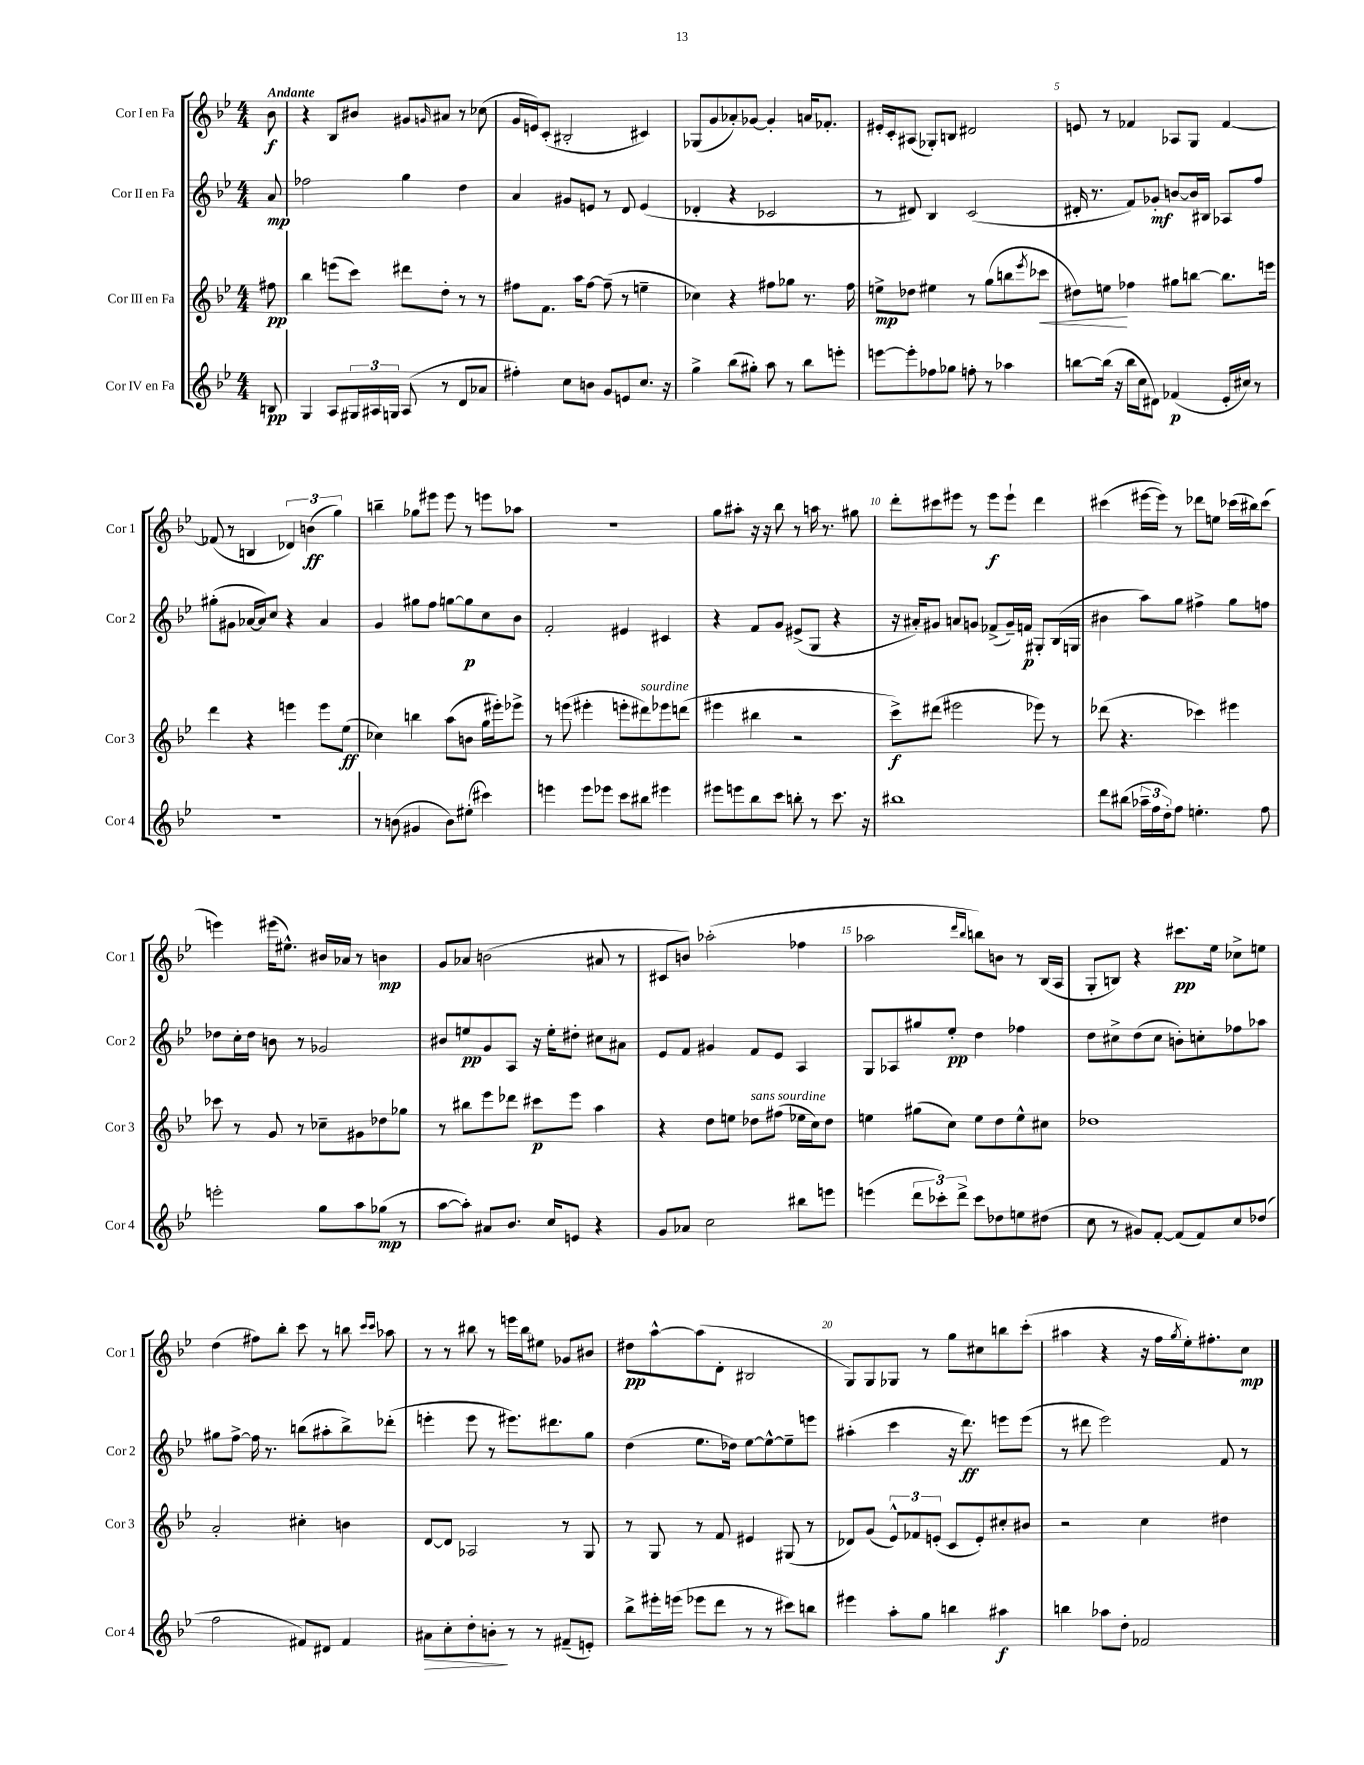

**kern	**kern	**kern	**kern
*staff4	*staff3	*staff2	*staff1
*clefG2	*clefG2	*clefG2	*clefG2
*k[b-e-]	*k[b-e-]	*k[b-e-]	*k[b-e-]
*M4/4	*M4/4	*M4/4	*M4/4
8B/	8ff#\	8a/	8b-\
=	=	=	=
4G/	4bb-\	2ff-\	4r
8A/L	(8eee\L	.	8B-/L
24G#/L	8ccc\J)	.	8b#/J
24A#/	.	.	.
24G/JJ	.	.	.
(8A#/	8ddd#\L	4gg\	8g#/L
.	.	.	16qqg/
8r	8dd'\J	.	8a#/J
8d/L	8r	4dd\	8r
8a-/J	8r	.	(8cc-\
=	=	=	=
4ff#'\)	8ff#\L	4a/	16g/LL
.	.	.	16e/J)
.	8.f\J	.	(8c'/J
8cc\L	.	8g#/L	2B#'/
.	16aa\LK	.	.
8b\J	[8ff#\J	8e/J	.
8g/L	(8ff#~\]	8r	.
8e/	8r	8d/	.
8.cc/J	4ee~\	(4e/	4c#/)
16r	.	.	.
=	=	=	=
4gg^\	4cc-\)	4d-'/	(8G-/L
.	.	.	8g/
(8bb-\L	4r	4r	8a-'/)
8gg#'\J)	.	.	[8g-/J
8aa\	8ff#\L	2c-/	4g-'/]
8r	8gg-\J	.	.
8bb-\L	8.r	.	16a/LK
.	.	.	8.f-'/J
8eee'\J	.	.	.
.	16ff#\	.	.
=	=	=	=
[8eee\L	8ee^\L	8r	16e#'/LL
.	.	.	16c'/J
8eee'\]	8dd-\J	8d#/)	(8A#/J
8ff-\	4ee#\	4B-/	8G-'/L)
8gg-\J	.	.	8B/J
8ff'\	8r	(2c/	2d#/
8r	(8gg\L	.	.
4aa-\	8bb\	.	.
.	8qeee-/	.	.
.	8ccc-\J	.	.
=	=	=	=
[8bb\L	8dd#\L)	16d#'/	8e/
.	.	8.r	.
(16bb\]Jk	8ee\J	.	8r
16r	.	.	.
16bb\LL	4ff-\	8f/L)	4f-/
16cc\J	.	.	.
8d#\J)	.	8g-'/J	.
(4f-/	8gg#\L	[8b/L	8A-/L
.	[8bb\J	16b/]L	8G/J
.	.	16B#/JJ	.
16e-'/LL	8.bb\]L	8A-/L	[4f-/
16cc#/JJ)	.	.	.
8r	.	8ff/J	.
.	16eee\Jk	.	.
=	=	=	=
1r	4ddd\	(8gg#'\L	(8f-/]
.	.	8g#\J	8r
.	4r	[16a-/LL	4B/
.	.	16a-/]J)	.
.	.	8cc/J	.
.	4eee\	4r	6d-/)
.	.	.	(6b\
.	8eee\L	4a-/	.
.	.	.	6gg\)
.	(8ee-\J	.	.
=	=	=	=
8r	4cc-\)	4g/	4bb~\
(8b\	.	.	.
4g#/	4bb\	8gg#\L	8gg-\L
.	.	8ff\J	8eee#\J
8b\L)	(8aa\L	[8gg\L	8eee#\
(8ee#'\J	8b\J	8gg\]	8r
4ccc#\)	16gg\LL	8cc\	8eee\L
.	16eee#'\J)	.	.
.	8eee-^\J	8b-\J	8aa-\J
=	=	=	=
4eee\	8r	2f'/	1r
.	(8eee\	.	.
8eee\L	4eee#'\	.	.
8eee-\J	.	.	.
8ccc\L	8eee'\L	4e#/	.
8bb#\J	8ddd#\)	.	.
4eee#\	8eee-\	4c#/	.
.	(8ddd\J	.	.
=	=	=	=
8eee#\L	4eee#\	4r	8gg\L
8eee\	.	.	8aa#'\J
8bb-\	4bb#\	8f/L	16r
.	.	.	16r
8ccc\J	.	8g/J	8bb-\
8bb'\	2r	(8e#^/L	8r
8r	.	8G/J	16aa\
.	.	.	8.r
8.ccc\	.	4r	.
.	.	.	8gg#\
16r	.	.	.
=	=	=	=
1bb#	8ccc^\L)	16r	8ddd'\L
.	.	16a#'/LK)	.
.	(8ddd#\J	8g#/J	8ccc#\
.	2eee#\	8a/L	8eee#\J
.	.	8g/J	8r
.	.	(8f-^/L	8eee#\L
.	.	16g~/L)	8eee#`\J
.	.	16f/JJ	.
.	8eee-\)	8G#'/L	4ddd\
.	8r	(16B-/L	.
.	.	16G/JJ	.
=	=	=	=
8ddd\L	(8ddd-\	4b#\	(4ccc#\
(8bb#\J	4.r	.	.
24aa-~\LL	.	8aa\L)	[16eee#\LL
24ff\	.	.	.
.	.	.	16eee#\]JJ)
24dd'\J)	.	.	.
8ff\J	.	8gg\J	8r
4.ee'\	4ccc-\)	4ff#^\	8ddd-\L
.	.	.	8ee\J
.	4eee#\	8gg\L	(16ccc-\LL
.	.	.	16bb#\J)
8ff\	.	8ff\J	(8ccc-\J
=	=	=	=
2eee'\	8ccc-\	8dd-\L	4eee\)
.	8r	16cc'\L	.
.	.	16dd-\JJ	.
.	8g/	8b\	(16eee#\LK
.	.	.	8.ee#^^\J)
.	8r	8r	.
8gg\L	8cc-~\L	2g-/	16b#/LL
.	.	.	16a-/JJ
8aa\	8g#\	.	8r
(8gg-\J	8dd-\	.	4b\
8r	8gg-\J	.	.
=	=	=	=
[8aa\L	8r	8b#/L	8g/L
8aa'\]J)	8bb#\L	8ee/	8a-/J
8a#/L	8eee-\	8g/	(2b\
8.b-/J	8ddd-\J	8A/J	.
.	8ccc#\L	16r	.
16cc/LK	.	16ee'\LK	.
8e/J	8eee-\J	8dd#'\J	.
4r	4aa\	8cc#\L	8a#/
.	.	8a#\J	8r
=	=	=	=
8g/L	4r	8e-/L	8c#/L
8a-/J	.	8f/J	8b/J)
2cc\	8dd\L	4g#/	(2aa-'\
.	8ee\J	.	.
.	8dd-\L	8f/L	.
.	(8ff#\J	8e-/J	.
8bb#\L	16ee-\LL	4A/	4ff-\
.	16cc\J)	.	.
8eee\J	8dd-\J	.	.
=	=	=	=
(4eee\	4ee\	8G/L	2aa-\
.	.	8A-/	.
12ddd\L	(8gg#\L	8gg#/	.
12ccc-'\)	.	.	.
.	8cc\J)	8ee-'/J	.
12ddd^\J	.	.	.
.	.	.	16qqddd/LL
.	.	.	16qqbb-/JJ
8ccc-\L	8ee\L	4dd\	8bb\L)
8dd-\	8dd\	.	8b\J
8ee\	8ee^^\	4ff-\	8r
(8dd#\J	8cc#\J	.	(16B-/LL
.	.	.	16A/JJ
=	=	=	=
8cc\	1dd-	8dd\L	8G'/L
8r	.	8cc#^\	8B/J)
8g#/L)	.	(8dd\	4r
[8f'/J	.	8cc#\J	.
(8f/]L	.	8b'\L)	8.ccc#\L
8f/)	.	8cc'\	.
.	.	.	16ee-\Jk
8cc/	.	8ff-\	8cc-^\L
(8dd-/J	.	8aa-\J	8ee\J
=	=	=	=
2ff\	2a'/	8gg#\L	(4dd\
.	.	[8ff^\J	.
.	.	16ff\]	8ff#\L)
.	.	8.r	.
.	.	.	8bb-'\J
8f#/L)	4cc#'\	(8bb\L	8ccc\
8d#/J	.	8aa#'\	8r
4f#/	4b\	8bb^\)	8bb\
.	.	.	16qqccc/LL
.	.	.	16qqccc/JJ
.	.	(8ddd-'\J	8aa-\
=	=	=	=
8a#\L	[8d/L	4eee'\	8r
8cc'\	8d/]J	.	8r
8dd'\	2A-/	8eee\	8bb#\
8b'\J	.	8r	8r
8r	.	8.eee#\L)	16eee\LL
.	.	.	16bb#\J
8r	.	.	8ee#\J
.	.	8.ddd#\	.
(8f#~/L	8r	.	8g-/L
8e'/J)	8G/	8gg\J	8b#/J
=	=	=	=
8bb-^\L	8r	(4dd\	8dd#\L
16eee#'\L	8G/	.	[8aa^^\
(16eee\JJ	.	.	.
8eee-\L	8r	8.ee-\L	(8aa\]
8ddd\J	8f/	.	8d'\J
.	.	16dd-\Jk)	.
8r	4e#/	[8ee-\L	2B#/
8r	.	8ee-^^\_	.
8ccc#\L)	(8G#/	8ee-~\]	.
8bb\J	8r	8eee\J	.
=	=	=	=
4eee#\	8d-/L)	(4aa#'\	8G/L)
.	(8g/J	.	8G/
8aa'\L	12e-^^/L)	4ccc\	8G-/J
.	12f-/	.	.
8gg\J	.	.	8r
.	(12e'/J	.	.
4bb\	8c/L	16r	8gg\L
.	.	8.ddd\)	.
.	8e'/)	.	8cc#\
4aa#\	8cc#'/	8eee\L	8bb\
.	8b#/J	(8eee\J	(8ccc'\J
=	=	=	=
4bb\	2r	8r	4aa#\
.	.	8ddd#\	.
8aa-\L	.	2eee-\)	4r
8dd'\J	.	.	.
2f-/	4cc\	.	16r
.	.	.	16ff\LL
.	.	.	8qgg/
.	.	.	16ee-'\J)
.	.	.	8.ff#'\
.	4dd#\	8f/	.
.	.	8r	8cc\J
==	==	==	==
*-	*-	*-	*-
